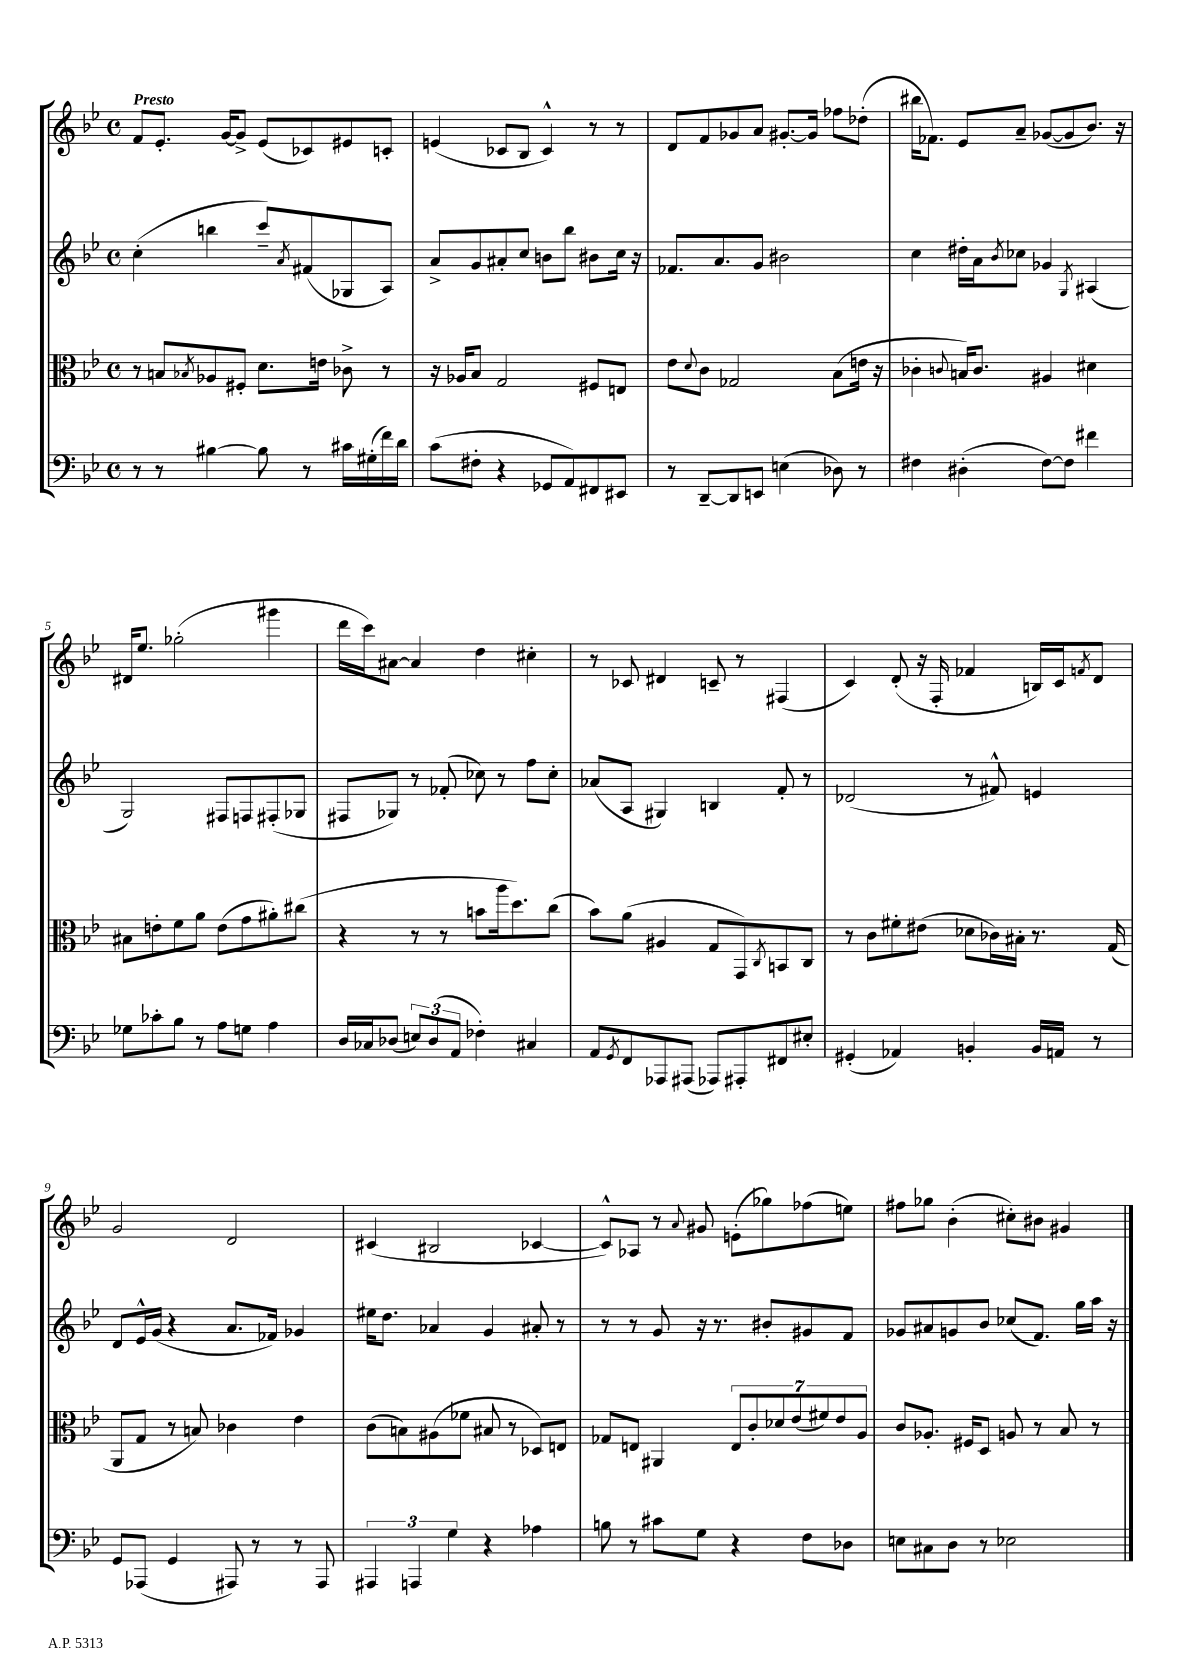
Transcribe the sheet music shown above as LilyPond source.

<<
\new StaffGroup <<
\new Staff = "s0" {
    \clef treble \key bes \major \defaultTimeSignature \time 4/4 \tempo "Presto"
    f'8 ees'8.-. g'16~ g'8-> ees'8( ces'8) eis'8 c'8-. |
    e'4( ces'8 bes8 ces'4-^) r8 r8 |
    d'8 f'8 ges'8 a'8 gis'8.~-. gis'16 fes''8 des''8-.( |
    bis''16 fes'8.) ees'8 a'8-- ges'8~( ges'8 bes'8.) r16 |
    dis'16 ees''8. ges''2-.( gis'''4 |
    d'''16 c'''16) ais'8~ ais'4 d''4 cis''4-. |
    r8 ces'8 dis'4 c'8-- r8 fis4( |
    c'4) d'8-.( r16 f16-. fes'4 b16) c'16 \acciaccatura { f'8 } d'8 |
    g'2 d'2 |
    cis'4( bis2 ces'4~ |
    ces'8-^) aes8 r8 \appoggiatura { a'8 } gis'8 e'8-.( ges''8) fes''8( e''8) |
    fis''8 ges''8 bes'4-.( cis''8-.) bis'8 gis'4 \bar "|." |
}
\new Staff = "s1" {
    \clef treble \key bes \major \defaultTimeSignature \time 4/4
    c''4-.( b''4 c'''8--) \acciaccatura { a'8 } fis'8( ges8 a8) |
    a'8-> g'8 ais'8-. c''8 b'8 bes''8 bis'8 c''16 r16 |
    fes'8. a'8. g'8 bis'2 |
    c''4 dis''16-. a'16 \acciaccatura { bes'8 } ces''8 ges'4 \acciaccatura { g8 } ais4( |
    g2) fis8 f8 fis8-.( ges8 |
    fis8 ges8) r8 fes'8-.( ces''8) r8 f''8 ces''8-. |
    aes'8( a8 gis4) b4 f'8-. r8 |
    des'2( r8 fis'8-^) e'4 |
    d'8 ees'16-^ g'16( r4 a'8. fes'16) ges'4 |
    eis''16 d''8. aes'4 g'4 ais'8-. r8 |
    r8 r8 g'8 r16 r8. bis'8-. gis'8 f'8 |
    ges'8 ais'8 g'8 bes'8 ces''8( f'8.) g''16 a''16 r16 \bar "|." |
}
\new Staff = "s2" {
    \clef alto \key bes \major \defaultTimeSignature \time 4/4
    r8 b8 \acciaccatura { bes8 } aes8 fis8-. d'8. e'16 ces'8-> r8 |
    r16 aes16 bes8 g2 fis8 e8 |
    ees'8 \appoggiatura { d'8 } c'8 ges2 bes8( e'16 r16 |
    ces'4-. \appoggiatura { c'8 } b16) c'8. ais4 dis'4 |
    bis8 e'8-. f'8 a'8 e'8( g'8 ais'8-.) cis''8( |
    r4 r8 r8 b'8 a''16 d''8.) c''8( |
    bes'8) a'8( ais4 g8 g,8) \acciaccatura { c8 } b,8 c8 |
    r8 c'8 fis'8-. eis'8( des'8 ces'16) bis16-. r8. g16( |
    a,8 g8 r8 b8) ces'4 ees'4 |
    c'8( b8) ais8( fes'8 bis8 r8 des8) e8 |
    ges8 e8 ais,4 \tuplet 7/4 { e8 c'8-. des'8 ees'8( fis'8) ees'8 a8 } |
    c'8 aes8.-. fis16 d8 a8 r8 bes8 r8 \bar "|." |
}
\new Staff = "s3" {
    \clef bass \key bes \major \defaultTimeSignature \time 4/4
    r8 r8 bis4~ bis8 r8 cis'16 gis16-.( f'16) d'16 |
    c'8( fis8-. r4 ges,8 a,8) fis,8 eis,8 |
    r8 d,8~-- d,8 e,8 e4( des8) r8 |
    fis4 dis4-.( fis8~) fis8 fis'4 |
    ges8 ces'8-. bes8 r8 a8 g8 a4 |
    d16 ces16 des8( \tuplet 3/2 { e8) des8( a,8 } fes4-.) cis4 |
    a,8 \acciaccatura { g,8 } f,8 aes,,8 ais,,8( aes,,8) ais,,8-. fis,8 eis8-. |
    gis,4-.( aes,4) b,4-. b,16 a,16 r8 |
    g,8 aes,,8( g,4 ais,,8) r8 r8 ais,,8 |
    \tuplet 3/2 { ais,,4 a,,4 g4 } r4 aes4 |
    b8 r8 cis'8 g8 r4 f8 des8 |
    e8 cis8 d8 r8 ees2 \bar "|." |
}
>>
>>
